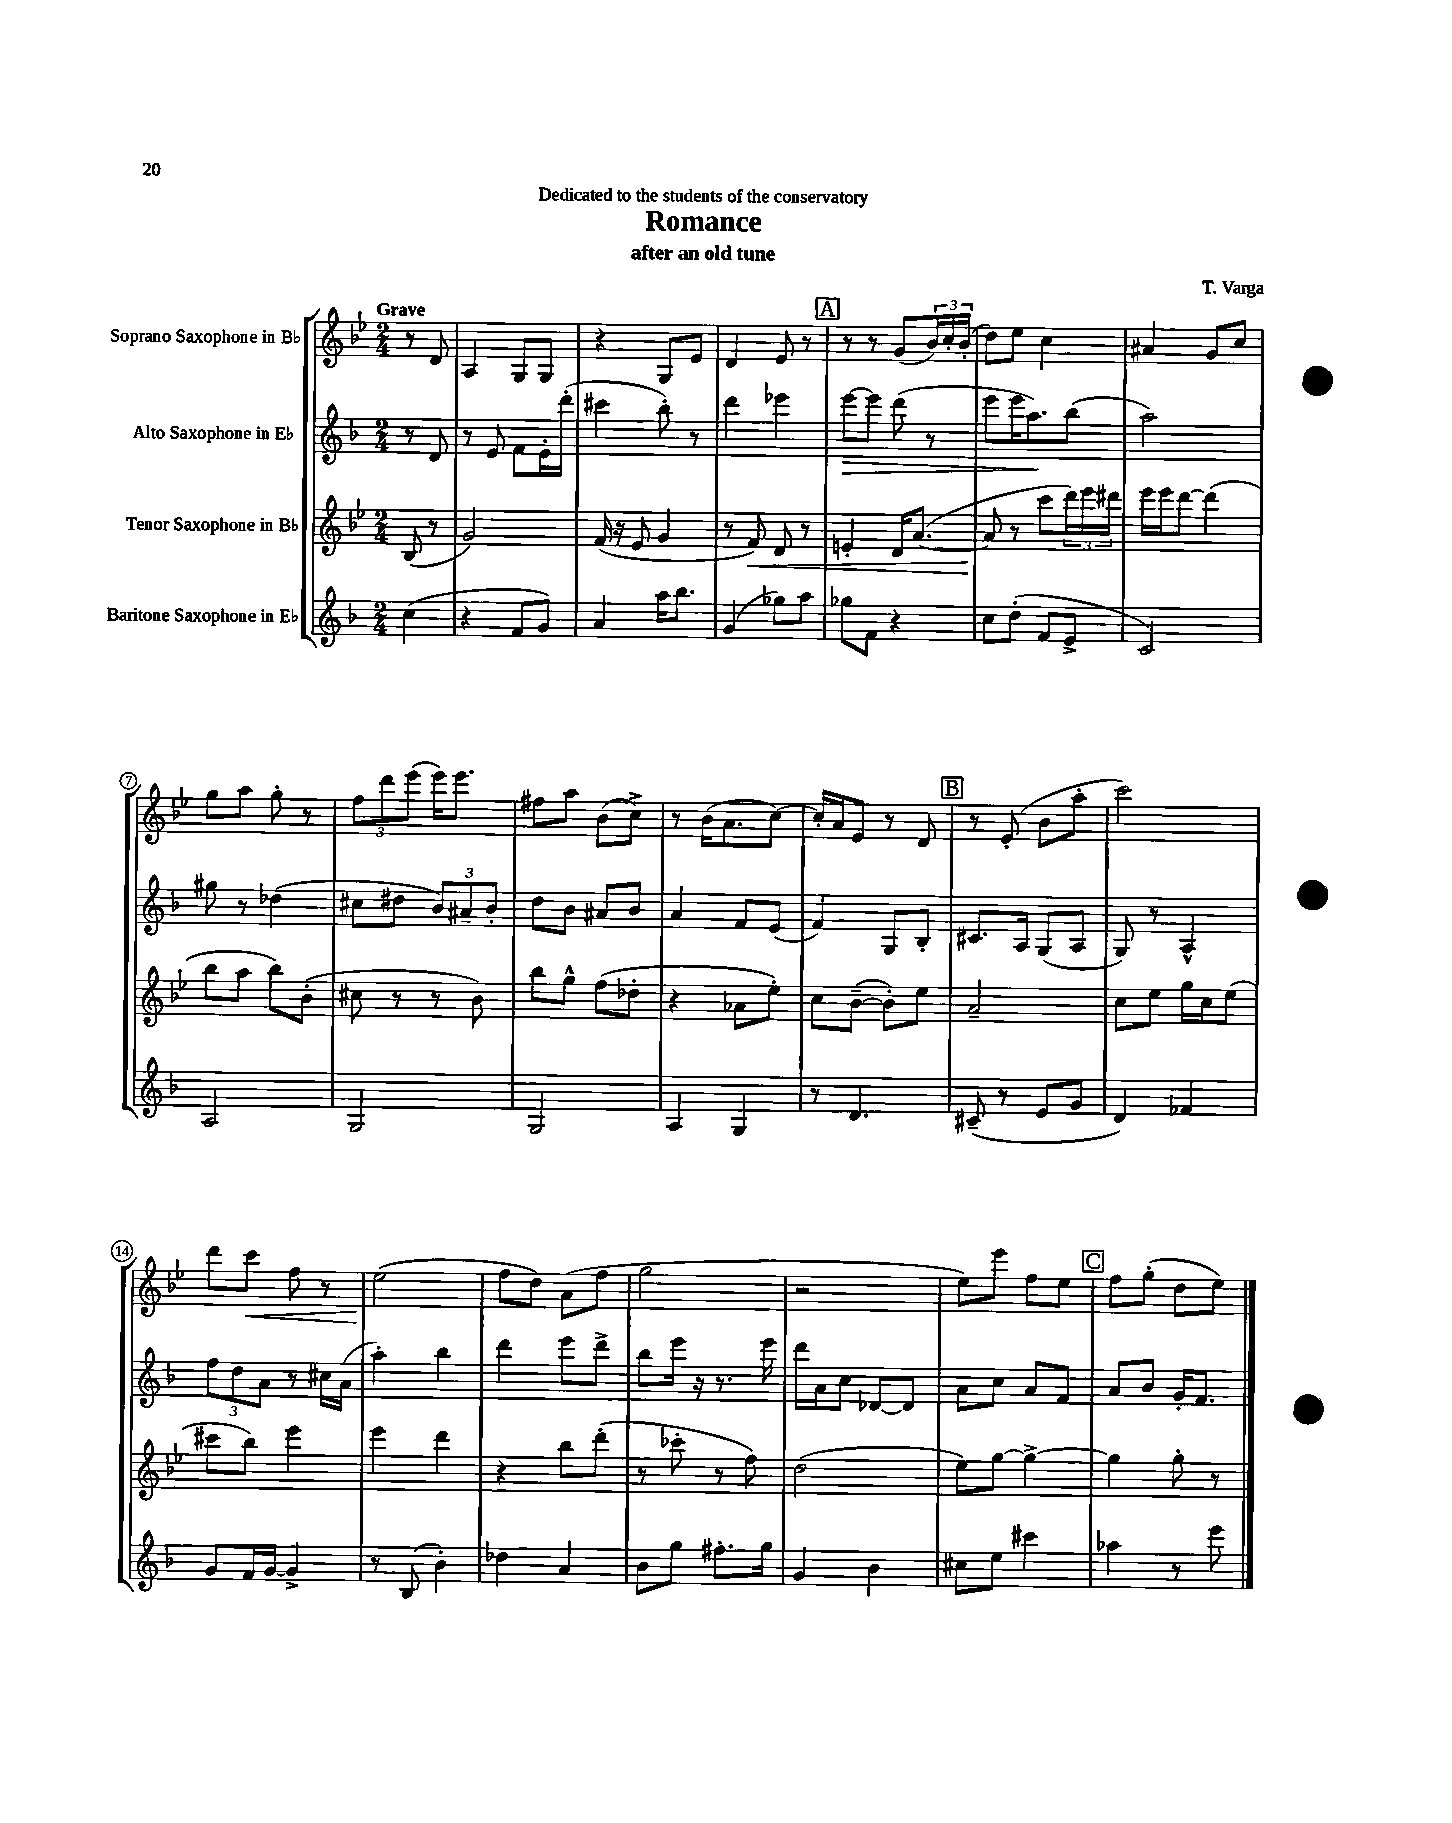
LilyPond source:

\header { title = "Romance" composer = "T. Varga" subtitle = "after an old tune" dedication = "Dedicated to the students of the conservatory" }
<<
\new StaffGroup <<
\new Staff = "s0" \with { instrumentName = "Soprano Saxophone in Bb" } {
    \clef treble \key bes \major \numericTimeSignature \time 2/4 \partial 4 \tempo "Grave"
    r8 d'8 |
    a4 g8 g8 |
    r4 g8 ees'8 |
    d'4 ees'8 r8 |
    \mark \markup { \box "A" } r8 r8 g'8( \tuplet 3/2 { bes'16) c''16-. bes'16-.( } |
    d''8) ees''8 c''4 |
    ais'4 g'8 c''8 |
    g''8 a''8 g''8-. r8 |
    \tuplet 3/2 { f''8 d'''8 ees'''8( } ees'''16) ees'''8. |
    fis''8 a''8 bes'8( c''8->) |
    r8 bes'16( a'8. c''8~) |
    c''16-. a'16 ees'8 r8 d'8 |
    \mark \markup { \box "B" } r8 ees'8-.( bes'8 a''8-. |
    c'''2) |
    d'''8 c'''8\< f''8 r8 |
    ees''2\!( |
    f''8 d''8) a'8( f''8 |
    g''2 |
    r2 |
    ees''8) ees'''8 f''8 ees''8 |
    \mark \markup { \box "C" } f''8 g''8-.( d''8 ees''8) \bar "|." |
}
\new Staff = "s1" \with { instrumentName = "Alto Saxophone in Eb" } {
    \clef treble \key f \major \numericTimeSignature \time 2/4 \partial 4
    r8 d'8 |
    r8 e'8 f'8 e'16-. d'''16-.( |
    cis'''4 bes''8-.) r8 |
    d'''4 ees'''4 |
    \mark \markup { \box "A" } e'''8~\> e'''8 d'''8( r8 |
    e'''8 e'''16 a''8.\!) bes''8( |
    a''2) |
    gis''8 r8 des''4( |
    cis''8 dis''8 \tuplet 3/2 { bes'8) ais'8-- bes'8-. } |
    d''8 bes'8 ais'8 bes'8 |
    a'4 f'8 e'8( |
    f'4) g8 bes8-. |
    \mark \markup { \box "B" } cis'8. a16 g8( a8 |
    g8) r8 a4-^ |
    \tuplet 3/2 { f''8 d''8 a'8 } r8 cis''16 a'16( |
    a''4-.) bes''4 |
    d'''4 e'''8 d'''8-> |
    bes''8 e'''16 r16 r8. e'''16 |
    d'''16 a'16 c''8 des'8~ des'8 |
    a'8 c''8 a'8 f'8 |
    \mark \markup { \box "C" } a'8 bes'8 g'16-. f'8. \bar "|." |
}
\new Staff = "s2" \with { instrumentName = "Tenor Saxophone in Bb" } {
    \clef treble \key bes \major \numericTimeSignature \time 2/4 \partial 4
    bes8( r8 |
    g'2) |
    f'16( r16 ees'8 g'4 |
    r8 f'8\<) d'8 r8 |
    \mark \markup { \box "A" } e'4-. d'16 a'8.~( |
    a'8\! r8 c'''8 \tuplet 3/2 { d'''16) ees'''16 dis'''16 } |
    ees'''16 ees'''16 d'''8~ d'''4( |
    bes''8 a''8 bes''8) bes'8-.( |
    cis''8 r8 r8 bes'8) |
    bes''8 g''8-^ f''8( des''8-. |
    r4 aes'8 ees''8-.) |
    c''8 bes'8~--( bes'8-.) ees''8 |
    \mark \markup { \box "B" } a'2-- |
    c''8 ees''8 g''16 c''16 ees''8( |
    cis'''8 bes''8) ees'''4 |
    ees'''4 d'''4 |
    r4 bes''8 d'''8-.( |
    r8 ces'''8-. r8 f''8) |
    d''2( |
    ees''8) g''8~ g''4~-> |
    \mark \markup { \box "C" } g''4 g''8-. r8 \bar "|." |
}
\new Staff = "s3" \with { instrumentName = "Baritone Saxophone in Eb" } {
    \clef treble \key f \major \numericTimeSignature \time 2/4 \partial 4
    c''4( |
    r4 f'8 g'8) |
    a'4 a''16 bes''8. |
    g'4( ges''8) a''8 |
    \mark \markup { \box "A" } ges''8 f'8 r4 |
    c''8 d''8-.( f'8 e'8-> |
    c'2) |
    a2 |
    g2 |
    g2 |
    a4 g4 |
    r8 d'4. |
    \mark \markup { \box "B" } cis'8--( r8 e'8 g'8 |
    d'4) fes'4 |
    g'8 f'16 g'16~ g'4-> |
    r8 bes8( bes'4-.) |
    des''4 a'4 |
    bes'8 g''8 fis''8.-. g''16 |
    g'4 bes'4 |
    cis''8 e''8 cis'''4 |
    \mark \markup { \box "C" } aes''4 r8 e'''8 \bar "|." |
}
>>
>>
\layout { \context { \Score \override BarNumber.stencil = #(make-stencil-circler 0.1 0.3 ly:text-interface::print) } }
